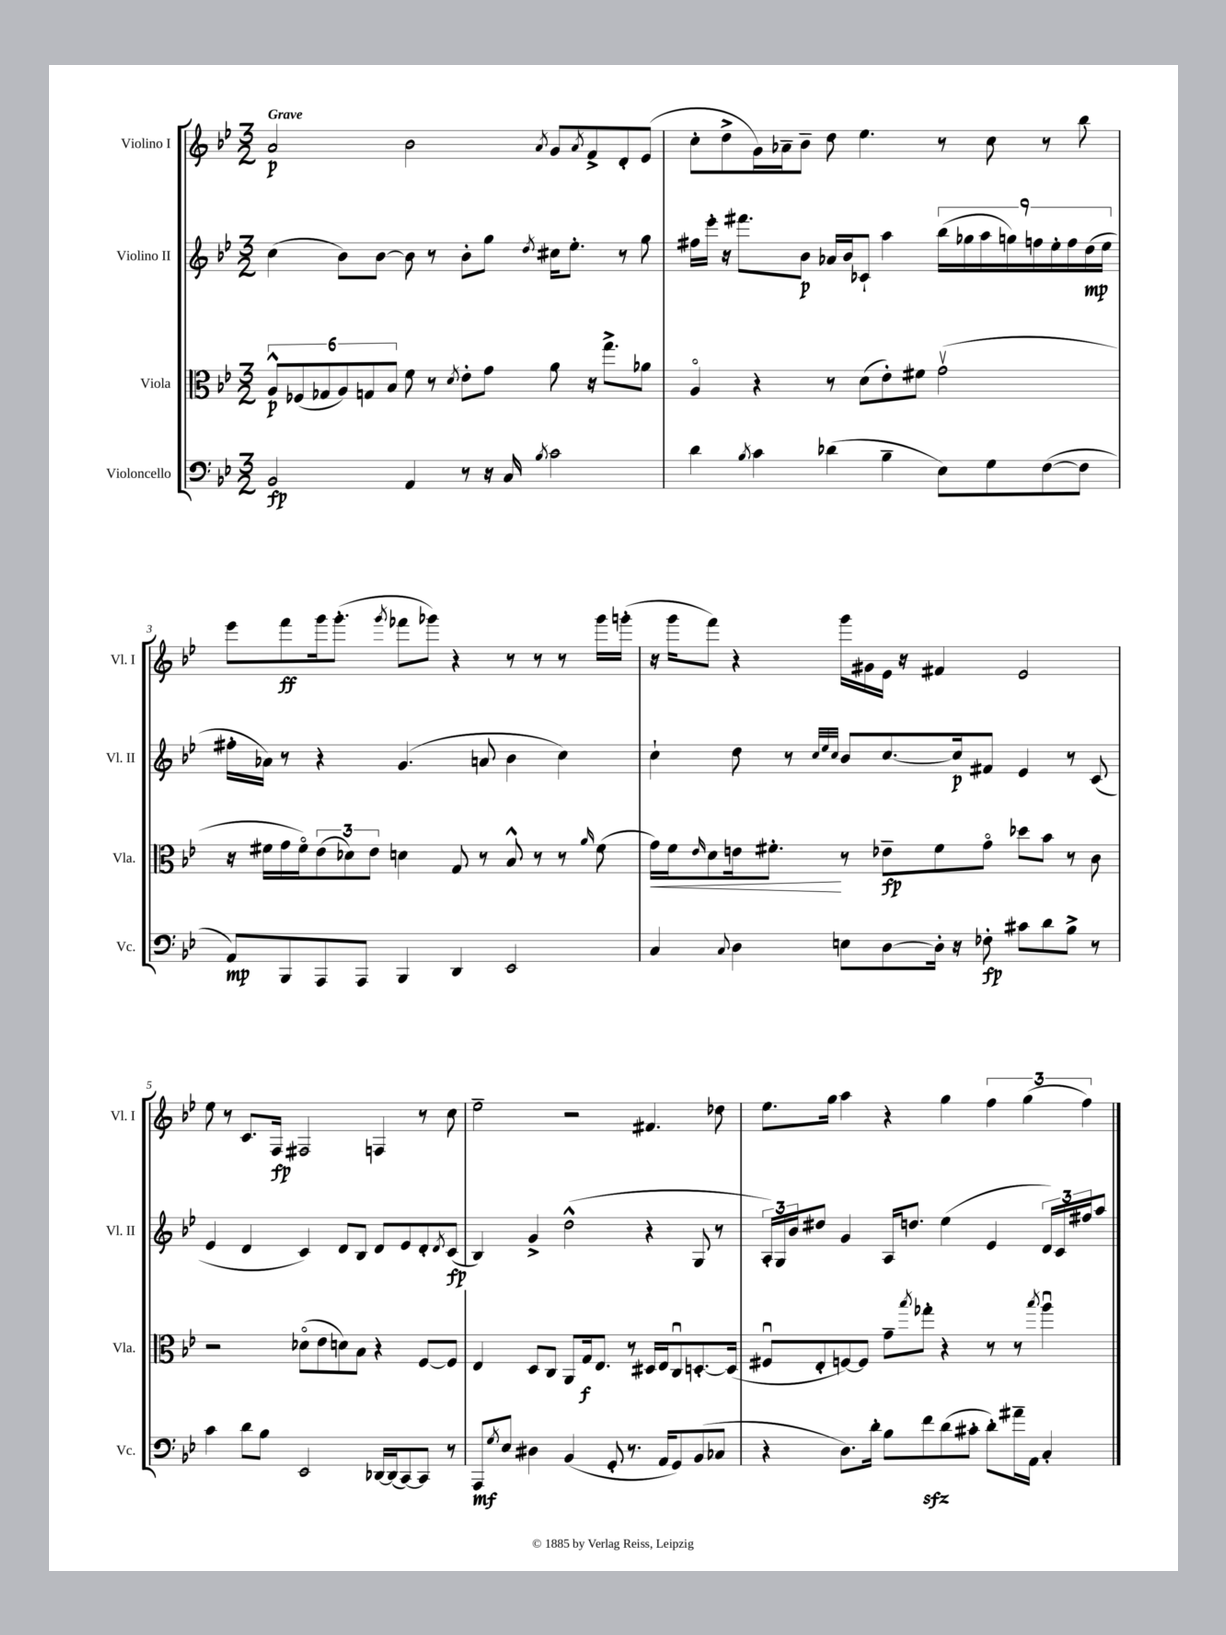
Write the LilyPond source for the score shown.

<<
\new StaffGroup <<
\new Staff = "s0" \with { instrumentName = "Violino I" shortInstrumentName = "Vl. I" } {
    \clef treble \key bes \major \numericTimeSignature \time 3/2 \tempo "Grave"
    a'2\p bes'2 \acciaccatura { a'8 } g'8 \acciaccatura { a'8 } f'8-> d'8-. ees'8( |
    c''8-. d''8-> g'16) aes'16-- bes'8-- d''8 ees''4. r8 c''8 r8 bes''8 |
    ees'''8 f'''8\ff g'''16 g'''8.-.( \acciaccatura { g'''8 } fes'''8 ges'''8) r4 r8 r8 r8 ges'''16 g'''16-.( |
    r16 g'''16 f'''8) r4 g'''16 gis'16 ees'16 r16 fis'4 ees'2 |
    ees''8 r8 c'8. f16\fp fis2 f4 r8 c''8 |
    ees''2-- r2 fis'4. des''8 |
    ees''8. g''16 a''4 r4 g''4 \tuplet 3/2 { f''4 g''4( f''4) } \bar "|." |
}
\new Staff = "s1" \with { instrumentName = "Violino II" shortInstrumentName = "Vl. II" } {
    \clef treble \key bes \major \numericTimeSignature \time 3/2
    c''4( bes'8) bes'8~ bes'8 r8 bes'8-. g''8 \acciaccatura { d''8 } cis''16 ees''8.-. r8 g''8 |
    fis''16 ees'''16-. r16 fis'''8. bes'8\p aes'16 bes'16 ces'8-! a''4 \tuplet 9/8 { bes''16( ges''16 a''16 g''16) f''16 ees''16-. f''16 d''16\mp( ees''16 } |
    fis''16-. aes'16) r8 r4 g'4.( a'8 bes'4 c''4) |
    c''4-! d''8 r8 \grace { c''32 ees''32 c''32 } bes'8 c''8.~ c''16\p fis'8 ees'4 r8 c'8( |
    ees'4 d'4 c'4) d'8 bes8 d'8 ees'8 d'8-. \acciaccatura { d'8 } c'8\fp( |
    bes4) g'4-> d''2-^( r4 g8 r8 |
    \tuplet 3/2 { a16-.) g16 bes'16 } dis''8 g'4 a16 d''8. ees''4( ees'4 \tuplet 3/2 { d'16) c'16 fis''16 } a''8 \bar "|." |
}
\new Staff = "s2" \with { instrumentName = "Viola" shortInstrumentName = "Vla." } {
    \clef alto \key bes \major \numericTimeSignature \time 3/2
    \tuplet 6/4 { a8-^\p fes8( ges8 a8) g8 bes8 } f'8 r8 \acciaccatura { d'8 } ees'8-. g'8 a'8 r16 g''8.-> aes'8 |
    a4\flageolet r4 r8 d'8( ees'8-.) fis'8 g'2\upbow( |
    r16 fis'16 g'16 fis'16\flageolet) \tuplet 3/2 { ees'8( des'8) ees'8 } d'4 g8 r8 bes8-^ r8 r8 \grace { a'16 } fis'8( |
    g'16\<) f'16 \grace { ees'16 } d'8 e'16 fis'8.-.\! r8 ees'8--\fp fis'8 g'8\flageolet des''8 bes'8 r8 c'8 |
    r2 des'8\flageolet( ees'8 d'8) bes8 r4 f8~ f8 |
    ees4 d8 c8 a,8 g16\f ees8. r8 dis16 ees16 c8\downbow d8.~-. d16( |
    fis8\downbow ees8-. f8~) f8 g'8-- \acciaccatura { bes''8 } ges''8-. r4 r8 r8 \acciaccatura { bes''8 } a''4\downbow \bar "|." |
}
\new Staff = "s3" \with { instrumentName = "Violoncello" shortInstrumentName = "Vc." } {
    \clef bass \key bes \major \numericTimeSignature \time 3/2
    bes,2\fp a,4 r8 r16 c16 \acciaccatura { bes8 } c'2 |
    d'4 \acciaccatura { bes8 } c'4 des'4( bes4-- ees8) g8 f8~( f8 |
    a,8\mp) bes,,8 a,,8 a,,8 bes,,4 d,4 ees,2 |
    c4 \appoggiatura { c8 } d4 e8 d8~ d16-. r16 fes8-.\fp cis'8 d'8 bes8-> r8 |
    c'4 d'8 bes8 ees,2 des,16~ des,16( c,8~) c,8 r8 |
    a,,8\mf \acciaccatura { g8 } ees8 dis4 bes,4( g,8-. r8. a,16 g,8) bes,8( ces8 |
    r4 d8.) d'16-. bes8 f'8\sfz d'8( cis'8-. d'8-.) ais'16-- a,16 c4-. \bar "|." |
}
>>
>>
